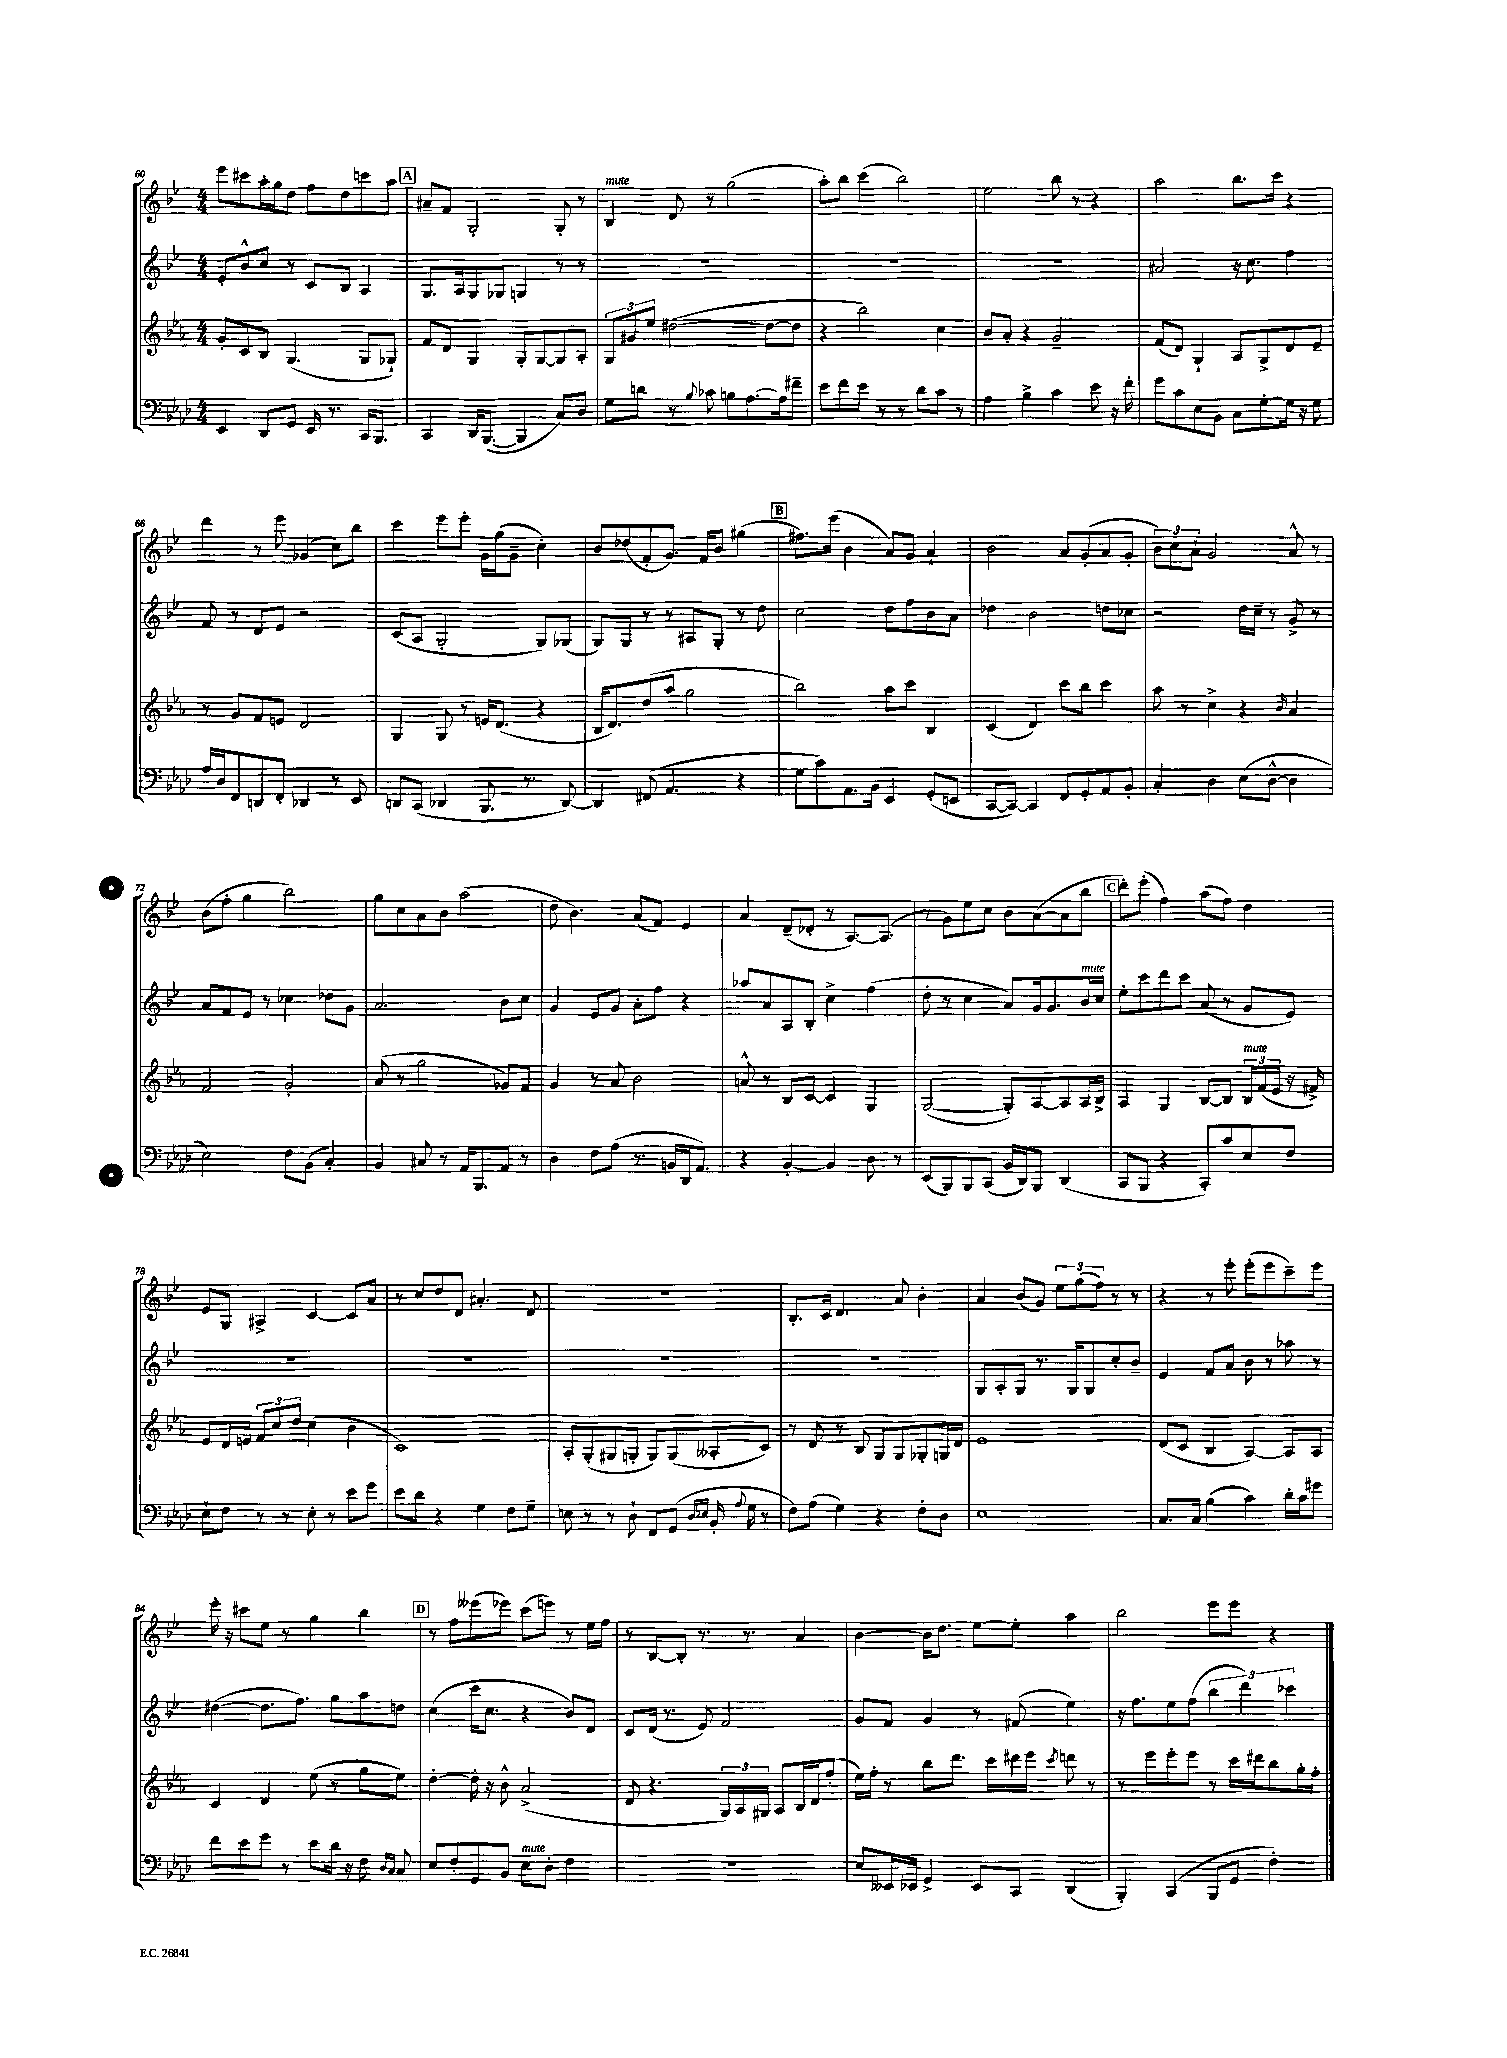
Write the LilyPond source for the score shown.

<<
\new StaffGroup <<
\new Staff = "s0" {
    \clef treble \key bes \major \numericTimeSignature \time 4/4
    \autoBeamOff ees'''8[ cis'''8 a''16-. g''16 d''8] f''8[ d''8 c'''8 a''8] |
    \mark \markup { \box "A" } ais'8[-- f'8] g2-. g8-. r8 |
    bes4^\markup { \italic "mute" } d'8 r8 g''2( |
    a''8[-.) bes''8] c'''4( bes''2) |
    ees''2 bes''8 r8 r4 |
    a''2 bes''8.[ c'''16] r4 |
    d'''4 r8 ees'''8 ges'4( c''8[) bes''8] |
    c'''4 ees'''8[ ees'''8]-. g'16[ g''16( g'8]-- c''4-.) |
    bes'8[ des''8( f'8-. g'8.]) f'16[ bes'8] gis''4( |
    \mark \markup { \box "B" } fis''8.[) ees'''16]( bes'4 a'8[) g'8] a'4-! |
    bes'2 a'8[ g'8-.( a'8 g'8]-. |
    \tuplet 3/2 { bes'8[) c''8 a'8]-! } g'2 a'8-^ r8 |
    bes'8[( f''8]-. g''4 bes''2) |
    g''8[ c''8 a'8 bes'8] a''2( |
    d''8 bes'4.) a'8[( f'8]) ees'4 |
    a'4 d'8[--( des'8]-. r8 a8.[~) a8.]( |
    r8 g'8[) ees''8 c''8] bes'8[ a'8~( a'8 bes''8] |
    \mark \markup { \box "C" } d'''8[-.) ees'''8]-.( f''4) a''8[( f''8]) d''4 |
    ees'8[ g8] ais4-> c'4~ c'8[ a'8] |
    r8 c''8[ d''8 d'8] ais'4.-. d'8 |
    R1 |
    bes8.[-. c'16] d'4. a'8 bes'4-. |
    a'4 bes'8[( g'8]) \tuplet 3/2 { ees''8[ g''8( f''8]) } r8 r8 |
    r4 r8 ees'''8-. ees'''8[-.( ees'''8 c'''8--) ees'''8] |
    ees'''16-. r16 cis'''8[ ees''8] r8 g''4 bes''4 |
    \mark \markup { \box "D" } r8 f''8[ eeses'''8( ees'''8]) c'''8[( e'''8]) r8 ees''16[ f''16] |
    r8 bes8[~ bes8]-. r8. r8. a'4 |
    bes'4~ bes'16[ d''8.] ees''8[~ ees''8]-. a''4 |
    bes''2 ees'''8[ ees'''8] r4 \bar "|." |
}
\new Staff = "s1" {
    \clef treble \key bes \major \numericTimeSignature \time 4/4
    \autoBeamOff ees'8[-. bes'8-^ c''8] r8 c'8[ bes8] a4 |
    \mark \markup { \box "A" } g8.[ a16 g8 ges8] g4 r8 r8 |
    R1 |
    R1 |
    R1 |
    ais'2 r16 c''8. f''4 |
    f'8 r8 d'8[ ees'8] r2 |
    c'8[( a8] g2-. g8[) ges8]( |
    g8[) g8] r8 r8 ais8[ g8]-. r8 d''8 |
    \mark \markup { \box "B" } c''2 d''8[ f''8 bes'8 a'8] |
    des''4 bes'2 d''8[ ces''8] |
    r2 d''16[ c''16]-- r8 g'8-> r8 |
    a'8[ f'8 ees'8] r8 ces''4 des''8[ g'8] |
    a'2. bes'8[ c''8] |
    g'4 ees'8[ g'8] a'8[-. f''8] r4 |
    aes''8[ a'8 a8 bes8]-. c''4-> f''4( |
    d''8-. r8 c''4 a'8[) g'16 g'8. bes'16^\markup { \italic "mute" } c''16] |
    \mark \markup { \box "C" } ees''8[-. c'''8 d'''8 c'''8] a'8( r8 g'8[ ees'8]) |
    R1 |
    R1 |
    R1 |
    R1 |
    g8[ a8-. g8] r8. g16[ g8 c''8-. bes'8]-- |
    ees'4 f'8[ a'8] bes'8 r8 aes''8 r8 |
    dis''4~( dis''8.[ f''8.]) g''8[ a''8 d''8] |
    \mark \markup { \box "D" } c''4( c'''16[ c''8.] r4 bes'8[) d'8] |
    c'8[ d'16]( r8. ees'8) f'2 |
    g'8[ f'8] g'4 r8 fis'8( ees''4) |
    r16 f''8.[ ees''8 f''8]( \tuplet 3/2 { bes''4 d'''4) ces'''4 } \bar "|." |
}
\new Staff = "s2" {
    \clef treble \key ees \major \numericTimeSignature \time 4/4
    \autoBeamOff g'8[-. c'8 bes8] g4.( g8[ ges8]-!) |
    \mark \markup { \box "A" } f'8[ d'8] g4 g8[-. g8~ g8 aes8]-. |
    \tuplet 3/2 { g8[ gis'8 ees''8] } dis''2~( dis''8[~ dis''8] |
    r4 bes''2) c''4 |
    bes'8[ aes'8]-. r4 g'2-- |
    f'8[( d'8]) g4-! aes8[ g8-> d'8 ees'8]-- |
    r8 g'8[ f'8 e'8] d'2 |
    g4 g8 r8 e'16[ d'8.]( r4 |
    bes16[ d'8.) d''8( aes''8] g''2 |
    \mark \markup { \box "B" } bes''2) aes''8[ c'''8] bes4 |
    c'4( d'4) c'''8[ bes''8] c'''4 |
    aes''8 r8 c''4-> r4 \grace { bes'16 } aes'4 |
    f'2 g'2-. |
    aes'8( r8 g''2 ges'8[) f'8] |
    g'4 r8 aes'8 bes'2 |
    a'8-^ r8 bes8[ c'8]~ c'4 g4 |
    g2~( g8[-.) aes8~ aes8 aes16 bes16]-> |
    \mark \markup { \box "C" } aes4 g4 bes8[~ bes8] \tuplet 3/2 { bes16[^\markup { \italic "mute" } f'16( ees'16] } r16 fis'16->) |
    ees'8[ d'16 e'16] \tuplet 3/2 { f'8[ c''8 d''8] } c''4( bes'4 |
    c'1) |
    aes8[-. g8-.( gis8 g8]-. g8[) g8( aeses8-. c'8]) |
    r8 d'8 r8 bes8 g8[ g8 ges8-. g16 d'16] |
    ees'1 |
    d'8[( c'8] bes4 aes4~) aes8[ aes8] |
    c'4 d'4 ees''8( r8 g''8[ ees''8]) |
    \mark \markup { \box "D" } d''4~-. d''16-. r16 bes'8-^ aes'2->( |
    d'8 r4. \tuplet 3/2 { g16[) aes16 gis16] } aes8[ bes16 d'16 f''8]-.( |
    ees''16[) f''16]-. r8 bes''8[ d'''8.] c'''16[ dis'''16 ees'''16] \acciaccatura { c'''8 } d'''8 r8 |
    r8 ees'''8[ ees'''8-. ees'''8] r8 c'''16[ dis'''16 bes''8 g''16-. f''16]-. \bar "|." |
}
\new Staff = "s3" {
    \clef bass \key aes \major \numericTimeSignature \time 4/4
    \autoBeamOff ees,4 des,8[ g,8] ees,16 r8. c,16[ bes,,8.] |
    \mark \markup { \box "A" } c,4 des,16[ bes,,8.]~( bes,,4 c8[) des8] |
    g8[ d'8] r8 \appoggiatura { bes8 } ces'8 b8[ aes8.~ aes16 fis'8]-- |
    ees'8[ f'8 ees'8] r8 r8 des'8[ c'8] r8 |
    aes4 bes4-> c'4 ees'8 r16 f'16-. |
    g'8[ c'8 ees8 bes,8] c8[ g8~-. g16] r16 g8 |
    aes16[ des16 f,8 d,8 f,8]-. des,4 r8 ees,8 |
    d,8[ c,8]( des,4 bes,,8. r8. des,8~) |
    des,4 fis,8( aes,4. r4 |
    \mark \markup { \box "B" } g8[ c'8) aes,8. bes,16] ees,4 g,8[-.( e,8] |
    c,8[~ c,8]~) c,4 f,8[ g,8-. aes,8 bes,8]-. |
    c4-. des4 ees8[( des8]~-^ des4 |
    ees2) f8[ bes,8]( c4-.) |
    bes,4 cis8 r8 aes,16[ bes,,8. aes,8] r8 |
    des4 f8[ aes8]( r8. b,16[ des,16 aes,8.]) |
    r4 bes,4~-. bes,4 des8 r8 |
    ees,8[( bes,,8) bes,,8 c,8]( bes,16[ des,16) bes,,8] des,4( |
    \mark \markup { \box "C" } c,8[ bes,,8] r4 c,8[-.) c'8 ees8 f8] |
    ees8[-! f8] r8 r8 ees8-. r8 ees'8[ g'8] |
    ees'8[ des'8] r4 g4 f8[ g8]-- |
    e8 r8 r8 des8-! f,8[ g,8]( \grace { des16[ ees16] } bes,16-. \appoggiatura { aes8 } g16 r8 |
    f8[) aes8]( g4) r4 f8[-. des8] |
    ees1 |
    c8.[ c16] bes4( c'4) des'16[-. c'16 gis'8] |
    f'8[ ees'8 g'8] r8 ees'8[ des'16] r16 f8 \grace { des16[ c16] } c8 |
    \mark \markup { \box "D" } ees8[ f8-. g,8 bes,8] ees8[^\markup { \italic "mute" } des8]-. f4 |
    R1 |
    ees8[ eeses,16 ees,16] g,4-> ees,8[ c,8] des,4( |
    bes,,4-.) c,4( bes,,8[ g,8] f4-.) \bar "|." |
}
>>
>>
\layout { \context { \Score currentBarNumber = #60 } }
